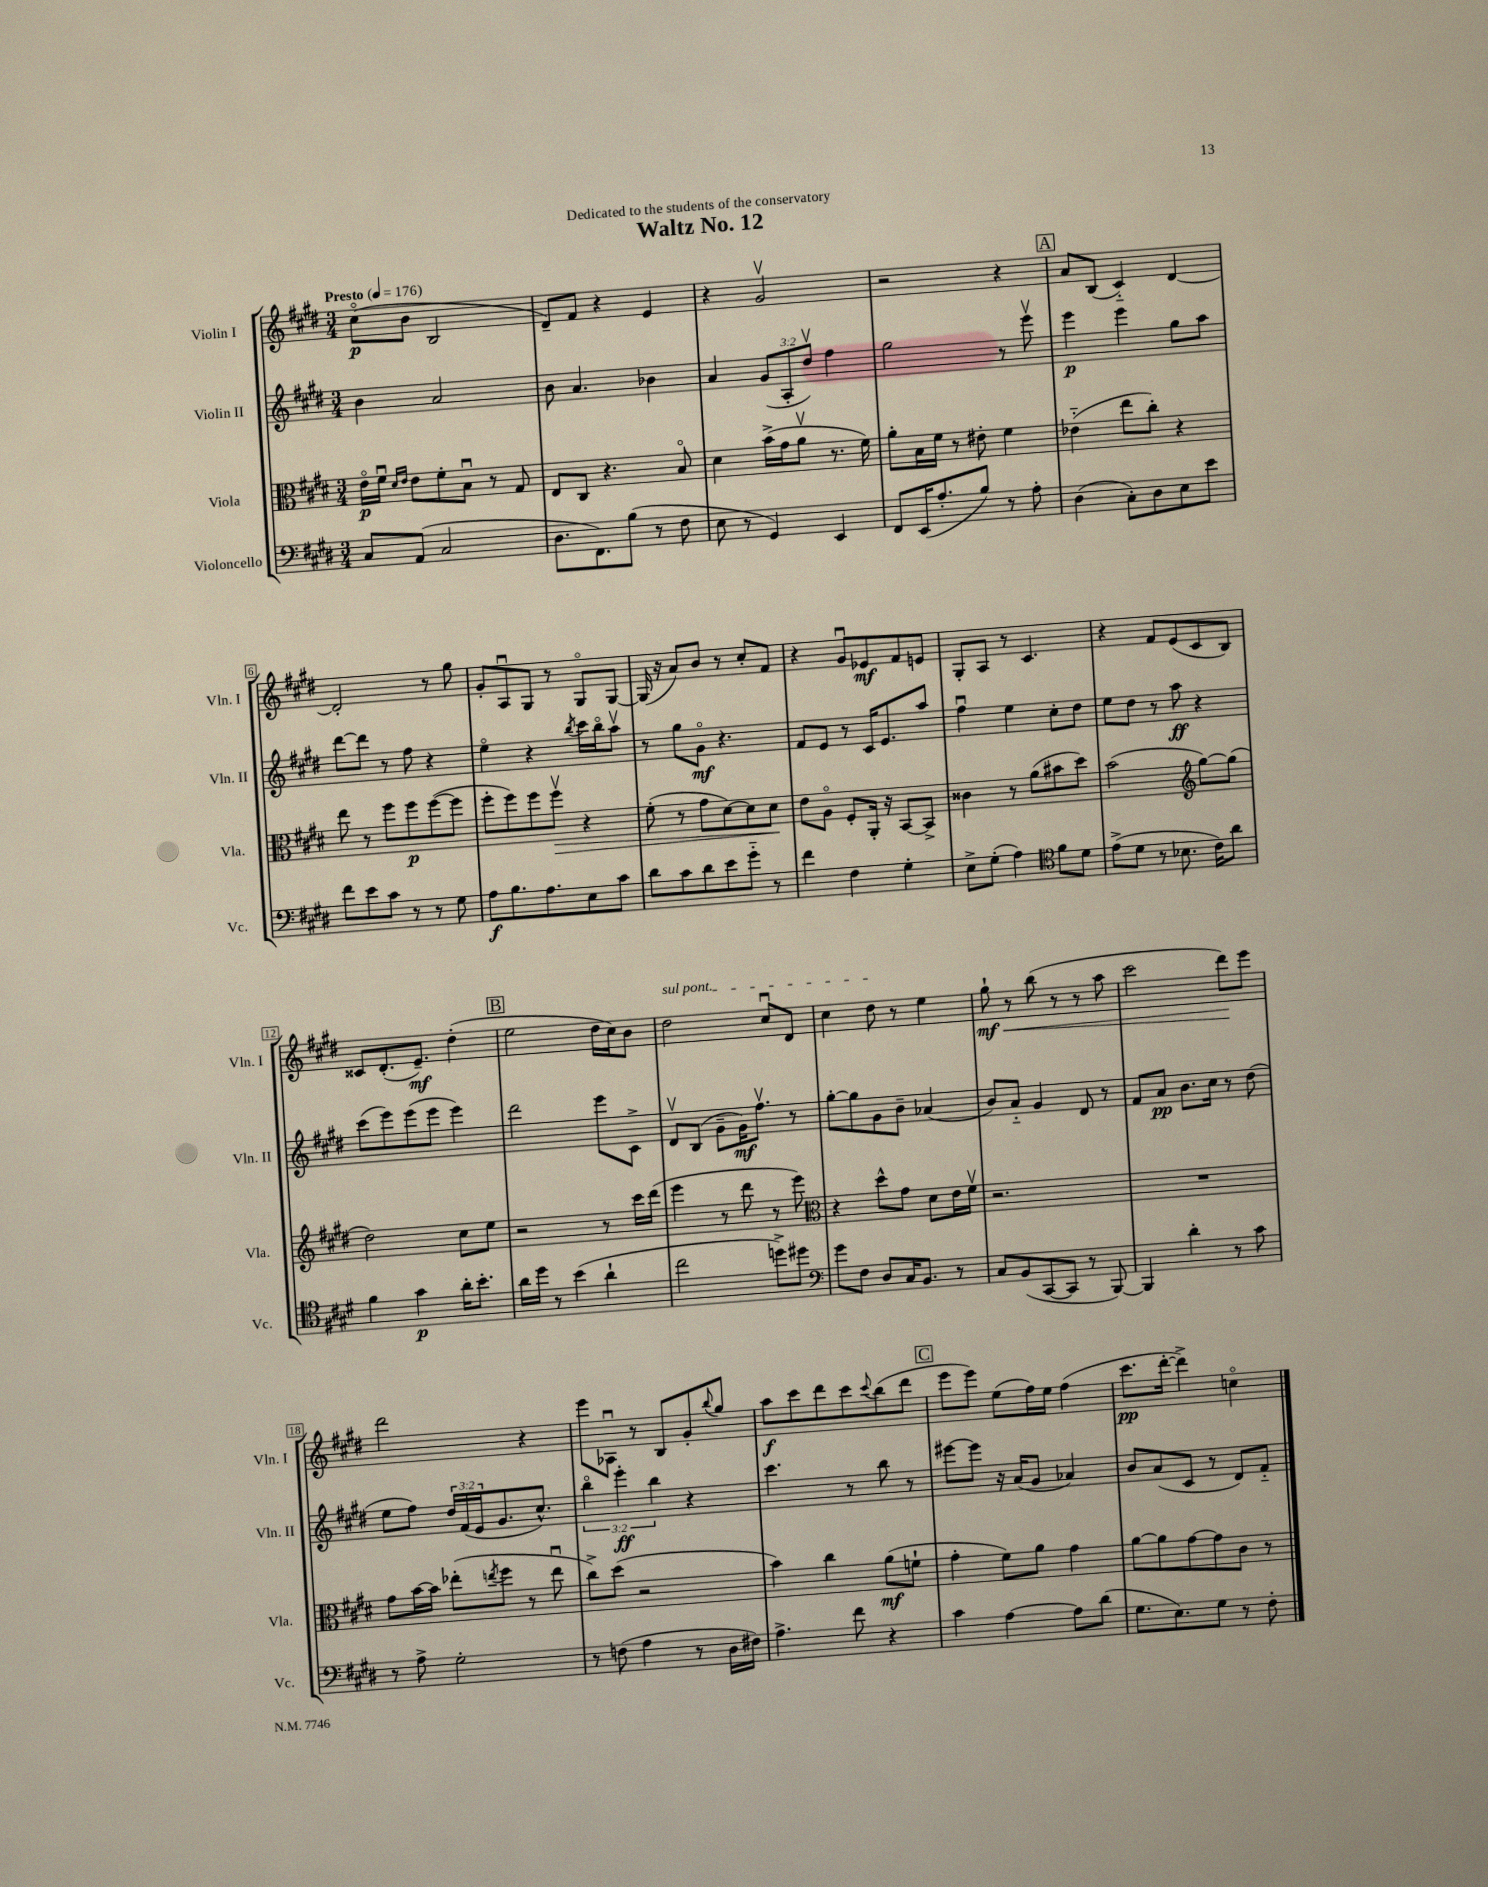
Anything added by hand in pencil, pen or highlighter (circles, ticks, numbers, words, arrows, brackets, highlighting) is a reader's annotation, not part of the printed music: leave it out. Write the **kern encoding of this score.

**kern	**kern	**kern	**kern
*staff4	*staff3	*staff2	*staff1
*clefF4	*clefC3	*clefG2	*clefG2
*k[f#c#g#d#]	*k[f#c#g#d#]	*k[f#c#g#d#]	*k[f#c#g#d#]
*M3/4	*M3/4	*M3/4	*M3/4
*MM176	*MM176	*MM176	*MM176
8C#	16eo	4b	(8cc#o
.	16f#u	.	.
.	16qqd#	.	.
.	16qqe	.	.
(8AA	8e	.	8b
2C#	8f#'	2a	2B
.	8Bu	.	.
.	8r	.	.
.	8G#	.	.
=	=	=	=
8.D#	8E	8b	8d#~)
.	8C#	4.a	8f#
8.FF#)	.	.	.
.	4.r	.	4r
(8B	.	.	.
8r	.	4b-	4e
8F#	8Bo	.	.
=	=	=	=
8E	4d#	4a	4r
8r	.	.	.
4GG#)	(16b^	(12g#	2g#v
.	16g#	.	.
.	.	12A'	.
.	8av	.	.
.	.	12dd#v)	.
4EE	8.r	4ff#	.
.	16f#)	.	.
=	=	=	=
8FF#	8a'	2gg#	2r
(16EE	16B	.	.
8.A'	16f#	.	.
.	8r	.	.
8B)	8e#'	.	.
8r	4f#	8r	4r
8A'	.	8eeev	.
=	=	=	=
(4D#	(4e-'~	4eee	8a
.	.	.	(8B
8C#')	8ee	4eee	4c#'~)
8D#	8cc#')	.	.
8E	4r	8gg#	[4d#
8e	.	8aa	.
=	=	=	=
8f#	8ee	[8ddd#	2d#']
8e	8r	8ddd#]	.
8c#	8ff#	8r	.
8r	8ff#	8ff#	.
8r	([8ff#	4r	8r
8G#	8ff#]	.	8gg#
=	=	=	=
8A	8ff#'	4eeo	8g#'
8.B	8ff#)	.	8Au
.	8ff#	4r	8G#
8.A	.	.	.
.	8ff#v	.	8r
.	.	8qbb	.
8E	4r	16ccc#	8G#o
.	.	16bbo	.
8c#	.	8aav	[8G#
=	=	=	=
8d#	(8f#'	8r	(16G#]
.	.	.	16r
8c#	8r	8gg#	8a)
8d#	8g#	8g#o	8b
8e	[8d#)	4.r	8r
8g#'~	8d#]	.	8cc#'
8r	8d#	.	8f#
=	=	=	=
4f#	8e	8f#	4r
.	8Ao	8e	.
4F#	8F#'	8r	8g#u
.	16AA'	16c#	8e-
.	16r	8.e	.
4G#'	[8BB	.	8f#
.	8BB^]	8aa	8e
=	=	=	=
8E^	4c##	4ff#u	8G#'
(8G#'	.	.	8A
4A)	8r	4ee	8r
.	(8a	.	4.c#
*clefC4	*	*	*
8f#	8b#	8cc#'	.
8d#	8dd#)	8dd#	.
=	=	=	=
(8e^	(2b	8ee	4r
8d#	.	8dd#	.
8r	.	8r	8f#
8.B-	.	8aa	(8e
*	*clefG2	*	*
.	[8gg#)	4r	8c#
16c#)	.	.	.
8a	(8gg#]	.	8B)
=	=	=	=
4f#	2dd#)	(8ccc#	8c##
.	.	8eee)	(8.d#'
4g#	.	(8eee	.
.	.	.	8.e~)
.	.	8eee	.
16a'	8cc#	4eee)	(4dd#'
8.b'	.	.	.
.	8ee	.	.
=	=	=	=
16a	2r	2ddd#	2ee
16dd#	.	.	.
8r	.	.	.
(4b	.	.	.
4a`	8r	8eee	16dd#
.	.	.	16cc#)
.	16ccc#	8c#^	8b
.	(16ddd#	.	.
=	=	=	=
2cc#	4eee	8d#v	2dd#
.	.	(8B	.
.	8r	8g#~	.
.	8ddd#	16g#)	.
.	.	8.ff#v	.
8dd^)	8r	.	8cc#u
8dd#	8eee)	8r	8d#
=	=	=	=
*clefF4	*clefC3	*	*
8g#	4r	[8gg#'	4cc#
8F#	.	8gg#]	.
8D#	8dd#^^	8g#	8dd#
16C#	8g#	8b~	8r
8.BB	.	.	.
.	8d#	(4a-	4ee
8r	16e	.	.
.	16f#v	.	.
=	=	=	=
8C#	2.r	8b)	8gg#`
(8BB	.	8a'~	8r
[8CC#	.	4g#	(8bb
8CC#]	.	.	8r
8r	.	8d#	8r
[8BBB)	.	8r	8aa
=	=	=	=
4BBB]	2.r	8f#	2ccc#
.	.	8a	.
4d#'	.	8.b	.
.	.	16cc#	.
8r	.	8r	8ddd#)
8c#	.	(8dd#	8eee
=	=	=	=
8r	8g#	8ee	2ddd#
8A^	[16b	8ff#)	.
.	16b]	.	.
2G#'	(8ee-'	24dd#	.
.	.	(24f#	.
.	.	24e	.
.	8qee	.	.
.	8ff#	8.g#	.
.	8r	.	4r
.	.	8.cc#^^)	.
.	8eeu	.	.
=	=	=	=
8r	8cc#^)	6bbo	8eee
(8F	(8dd#	.	8A-u
.	.	6eee'	.
4A	2r	.	8r
.	.	6bb	.
.	.	.	8B
8r	.	4r	8g#'
.	.	.	8qqbb
16D#	.	.	8gg#
16F#)	.	.	.
=	=	=	=
4.A^	4b)	4.ccc#	8aa
.	.	.	8ccc#
.	4cc#	.	8ddd#
8f#	.	8r	8ccc#
.	.	.	8qqccc#
4r	(8a	8bb	(8bb
.	8f`	8r	8ddd#
=	=	=	=
4c#	4g#'	[8eee#	8eee
.	.	8eee#]	8eee)
[4A	8f#)	16r	(8ee
.	.	(16a	.
.	8a	8g#	16ff#)
.	.	.	16ee
8A]	4g#	4a-)	(4ff#
(8d#	.	.	.
=	=	=	=
8.G#	[8a	8b	8.ccc#
.	8a]	(8a	.
8.E)	.	.	[16ddd#'
.	[8g#	8c#	4ddd#^])
8G#	8g#]	8r	.
8r	8c#	8d#)	4cco
8F#'	8r	8f#'~	.
==	==	==	==
*-	*-	*-	*-
